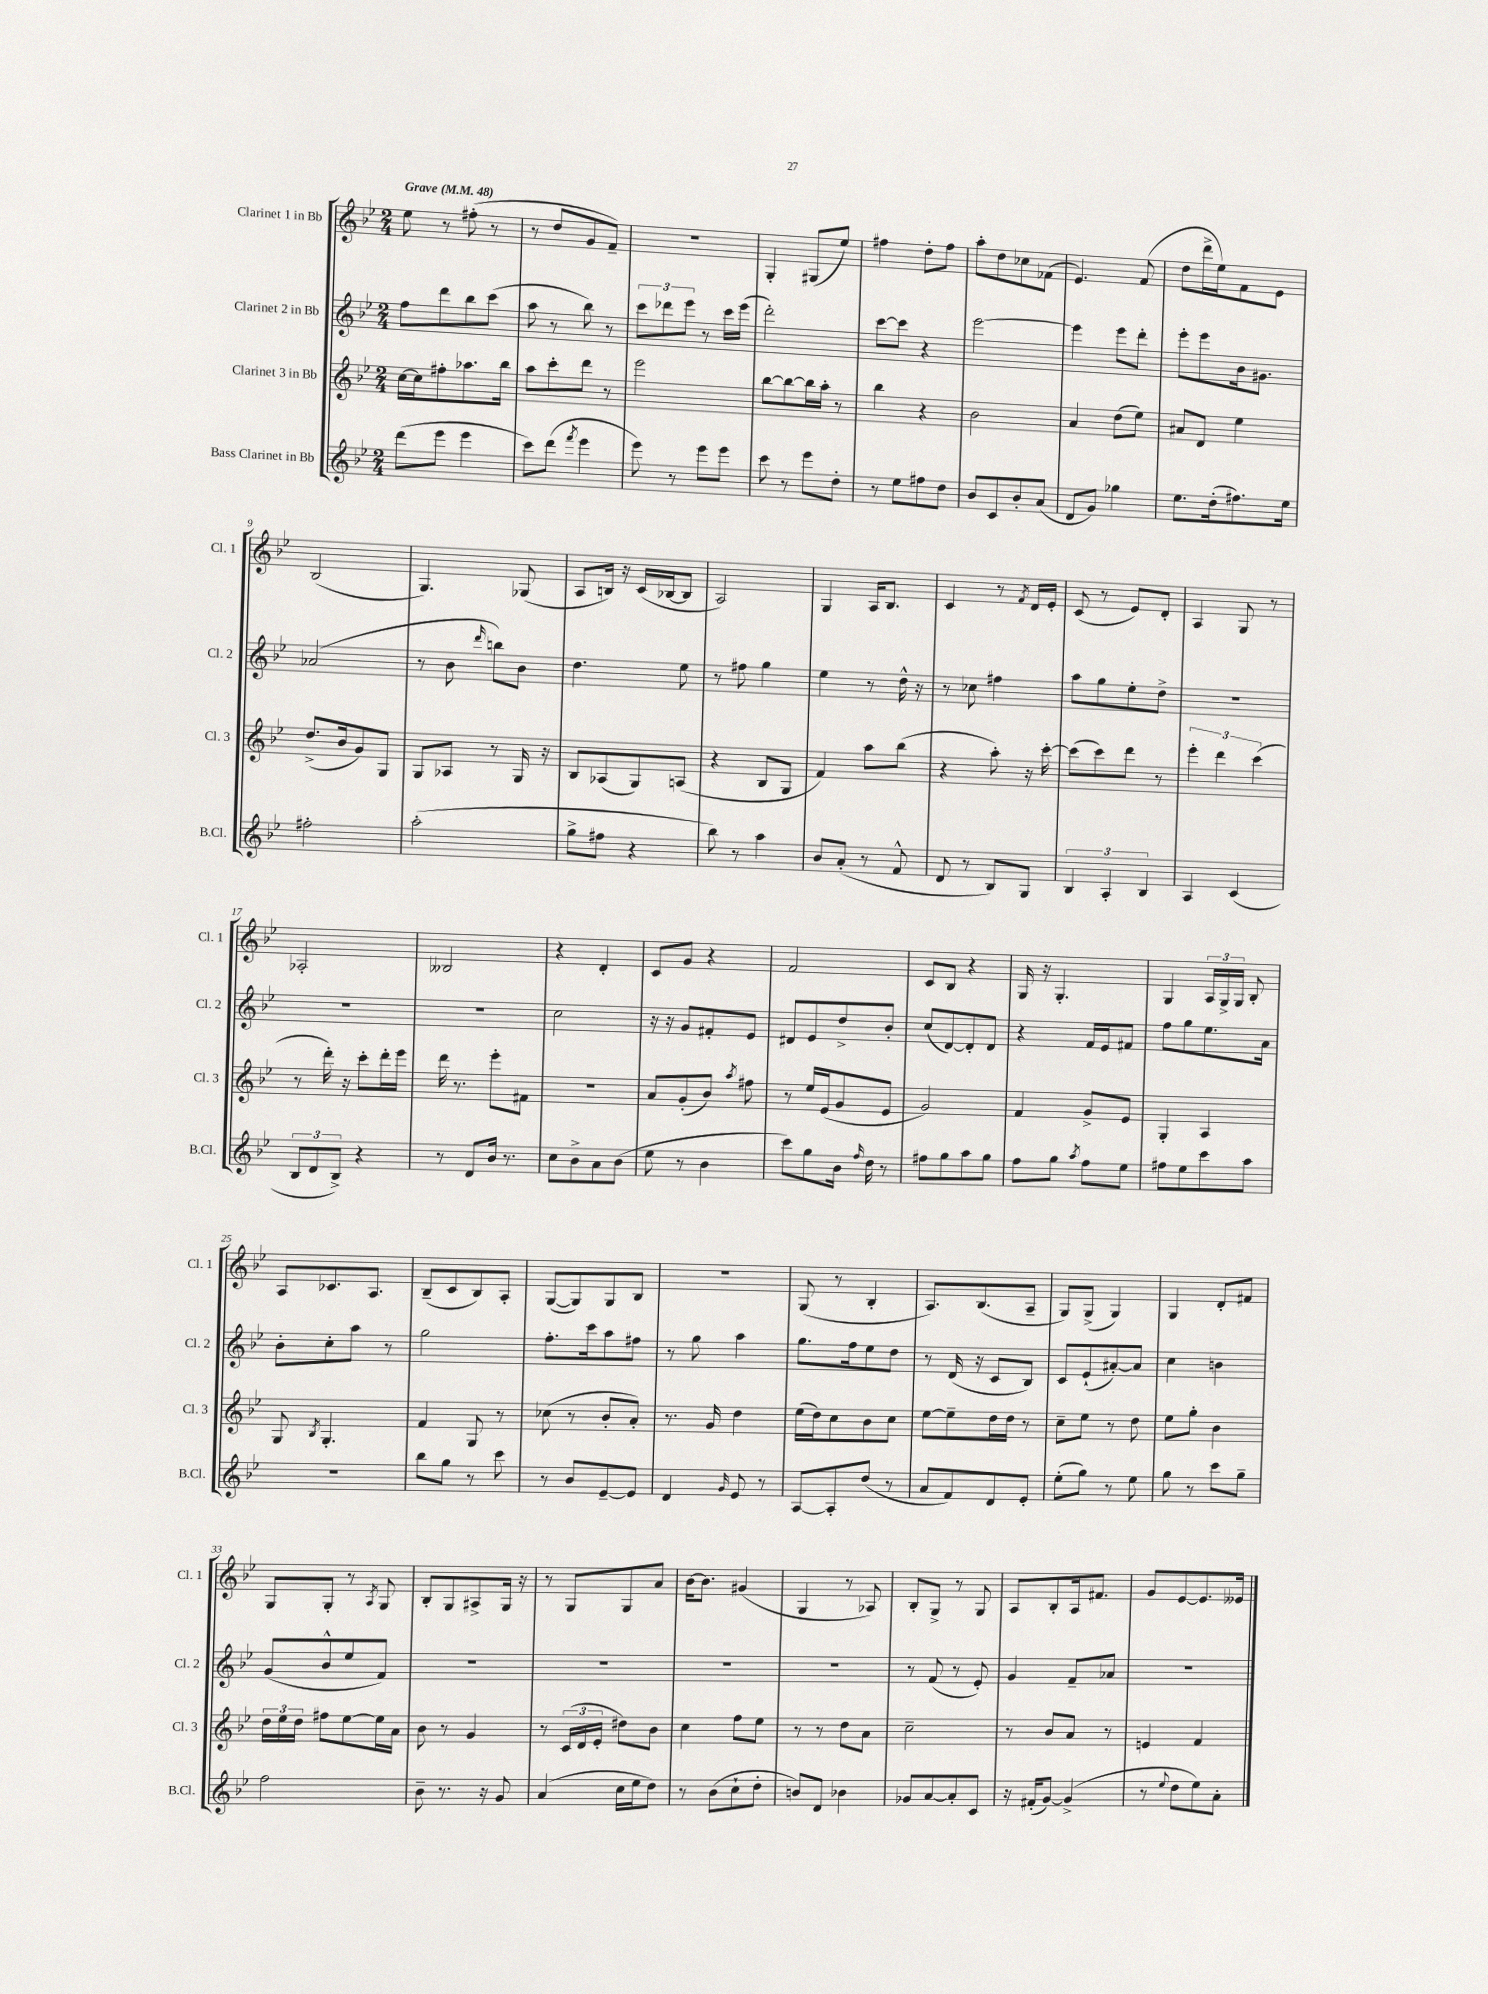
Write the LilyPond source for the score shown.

<<
\new StaffGroup <<
\new Staff = "s0" \with { instrumentName = "Clarinet 1 in Bb" shortInstrumentName = "Cl. 1" } {
    \clef treble \key bes \major \numericTimeSignature \time 2/4 \tempo "Grave" 4 = 48
    \autoBeamOff ees''8 r8 fis''8-.( r8 |
    r8 d''8[ g'8 f'8]--) |
    r2 |
    g4-. gis8[( ees''8]) |
    fis''4 d''8[-. fis''8] |
    a''8[-. d''8 ces''8 fes'8]( |
    ees'4.) f'8( |
    d''8[ d'''16-> ees''16) f'8 ees'8] |
    bes2( |
    g4.) ges8( |
    a8[ b16]) r16 c'16[( bes16~ bes8] |
    a2) |
    g4 a16[ bes8.] |
    c'4 r8 \acciaccatura { f'8 } d'16[ ees'16]-. |
    c'8( r8 ees'8[) d'8]-. |
    a4 g8 r8 |
    aes2-. |
    beses2 |
    r4 d'4-. |
    c'8[ g'8] r4 |
    f'2 |
    c'8[ bes8] r4 |
    g16 r16 g4.-. |
    g4 \tuplet 3/2 { a16[ g16-> g16] } bes8-. |
    a8[ ces'8. a8.] |
    bes8[--( c'8 bes8) a8]-. |
    g8[~( g8) g8 bes8] |
    r2 |
    g8( r8 bes4-. |
    a8.[) bes8.( a8]-- |
    g8[) g8]->( g4) |
    g4 d'8[-. fis'8] |
    g8[ g8]-. r8 \acciaccatura { a8 } g8 |
    bes8[-. g8 ais8-> g16] r16 |
    r8 g8[ g8 a'8] |
    bes'16[~ bes'8.] gis'4( |
    g4 r8 aes8) |
    bes8[-. g8]-> r8 g8 |
    a8[ bes8-. a16 fis'8.] |
    g'8[ ees'8~ ees'8. eeses'16] \bar "|." |
}
\new Staff = "s1" \with { instrumentName = "Clarinet 2 in Bb" shortInstrumentName = "Cl. 2" } {
    \clef treble \key bes \major \numericTimeSignature \time 2/4
    \autoBeamOff f''8[ d'''8 bes''8 c'''8]( |
    a''8 r8 bes''8) r8 |
    \tuplet 3/2 { c'''8[ des'''8 ees'''8] } r8 c'''16[ ees'''16]( |
    d'''2-.) |
    c'''8[~ c'''8] r4 |
    ees'''2~ |
    ees'''4 ees'''8[ d'''8]-. |
    ees'''8[-. ees'''8 bes'16 gis'8.] |
    aes'2( |
    r8 bes'8 \grace { d'''16 } b''8[) bes'8] |
    d''4. ees''8 |
    r8 fis''8 g''4 |
    ees''4 r8 d''16-^ r16 |
    r8 ces''8 fis''4 |
    a''8[ g''8 ees''8-. d''8]-> |
    R2 |
    R2 |
    R2 |
    c''2 |
    r16 r16 g'8[ fis'8-. ees'8] |
    dis'8[ ees'8 d''8-> bes'8]-. |
    c''8[( d'8~) d'8-. d'8] |
    r4 f'16[ ees'16 fis'8] |
    f''8[ g''8 ees''8. a'16] |
    bes'8[-. c''8-. a''8] r8 |
    g''2 |
    f''8.[-. c'''16 a''8 fis''8] |
    r8 g''8 a''4 |
    g''8.[ f''16 ees''8 d''8] |
    r8 d'16( r16 c'8[ bes8]) |
    c'8[ ees'8-!( ais'8~-.) ais'8] |
    c''4 b'4 |
    g'8[( bes'8-^ ees''8 f'8]) |
    R2 |
    R2 |
    R2 |
    R2 |
    r8 f'8( r8 ees'8-.) |
    g'4 f'8[-- aes'8] |
    R2 \bar "|." |
}
\new Staff = "s2" \with { instrumentName = "Clarinet 3 in Bb" shortInstrumentName = "Cl. 3" } {
    \clef treble \key bes \major \numericTimeSignature \time 2/4
    \autoBeamOff c''16[~ c''16 fis''8-. aes''8. bes''16] |
    a''8[ c'''8-. d'''8] r8 |
    ees'''2 |
    bes''8[~ bes''8~ bes''16 a''16]-. r8 |
    bes''4 r4 |
    bes'2 |
    a'4 d''8[( ees''8]) |
    ais'8[ d'8] ees''4 |
    d''8.[->( bes'16 g'8) g8] |
    g8[ aes8] r8 g16 r16 |
    bes8[ aes8( g8) a8]( |
    r4 bes8[ g8] |
    f'4) a''8[ bes''8]( |
    r4 a''8-.) r16 c'''16~-. |
    c'''8[( c'''8) d'''8] r8 |
    \tuplet 3/2 { ees'''4-. d'''4 c'''4( } |
    r8 d'''16-.) r16 c'''8[-. d'''16-. ees'''16] |
    d'''16 r8. ees'''8[-. fis'8] |
    r2 |
    a'8[ g'8-.( bes'8]) \acciaccatura { a''8 } fis''8 |
    r8 ees''16[ ees'16( g'8 ees'8] |
    g'2) |
    f'4 g'8[-> ees'8] |
    g4-. a4 |
    g8 \acciaccatura { bes8 } g4.-. |
    f'4 g8 r8 |
    ces''8( r8 bes'8[-. a'8]-.) |
    r8. g'16 d''4 |
    ees''16[( d''16) c''8 bes'8 c''8] |
    ees''8[~ ees''8-- d''16 d''16] r8 |
    c''8[-- ees''8] r8 d''8 |
    ees''8[ g''8]-. bes'4 |
    \tuplet 3/2 { d''16[ ees''16 d''16] } fis''8[ ees''8~ ees''16 a'16] |
    bes'8 r8 g'4 |
    r8 \tuplet 3/2 { c'16[( d'16 ees'16]-. } dis''8[) bes'8] |
    c''4 f''8[ ees''8] |
    r8 r8 d''8[ a'8] |
    c''2-- |
    r8 bes'8[ a'8] r8 |
    e'4 f'4 \bar "|." |
}
\new Staff = "s3" \with { instrumentName = "Bass Clarinet in Bb" shortInstrumentName = "B.Cl." } {
    \clef treble \key bes \major \numericTimeSignature \time 2/4
    \autoBeamOff d'''8[( ees'''8] ees'''4 |
    c'''8[) d'''8]( \acciaccatura { f'''8 } ees'''4 |
    ees'''8) r8 ees'''8[ ees'''8] |
    c'''8 r8 ees'''8[ d''8]-. |
    r8 ees''8[ fis''8 d''8] |
    bes'8[ c'8 bes'8-. a'8]( |
    d'8[ g'8]) ges''4 |
    ees''8.[ d''16-.( fis''8.) ees''16] |
    fis''2-. |
    a''2-.( |
    g''8[-> fis''8] r4 |
    bes''8) r8 a''4 |
    bes'8[ a'8]-.( r8 f'8-^ |
    d'8 r8 bes8[) g8] |
    \tuplet 3/2 { bes4 a4-. bes4 } |
    a4 c'4( |
    \tuplet 3/2 { bes8[ d'8 bes8]->) } r4 |
    r8 d'8[ bes'16] r8. |
    c''8[ bes'8-> a'8 bes'8]( |
    ees''8 r8 bes'4 |
    c'''8[) g''8 bes'16] \grace { f''16 } d''16 r8 |
    fis''8[ g''8 a''8 g''8] |
    f''8[ g''8] \acciaccatura { a''8 } f''8[ ees''8] |
    fis''8[ ees''8 c'''8 a''8] |
    R2 |
    bes''8[ g''8] r8 c'''8 |
    r8 bes'8[ ees'8~-- ees'8] |
    d'4 \grace { g'16 } ees'8 r8 |
    a8[~ a8-. d''8]( r8 |
    a'8[ f'8) d'8 ees'8]-. |
    ees''8[-.( g''8]) r8 ees''8 |
    g''8 r8 c'''8[ g''8]-- |
    f''2 |
    bes'8-- r8. r16 g'8 |
    a'4( c''16[ ees''16 d''8]) |
    r8 bes'8[( c''8-! d''8]-. |
    b'8[) d'8] bes'4 |
    ges'8[ a'8~ a'8-. c'8] |
    r16 fis'16[-.( g'8]~) g'4->( |
    r8 \appoggiatura { ees''8 } d''8[ ees''8) a'8]-. \bar "|." |
}
>>
>>
